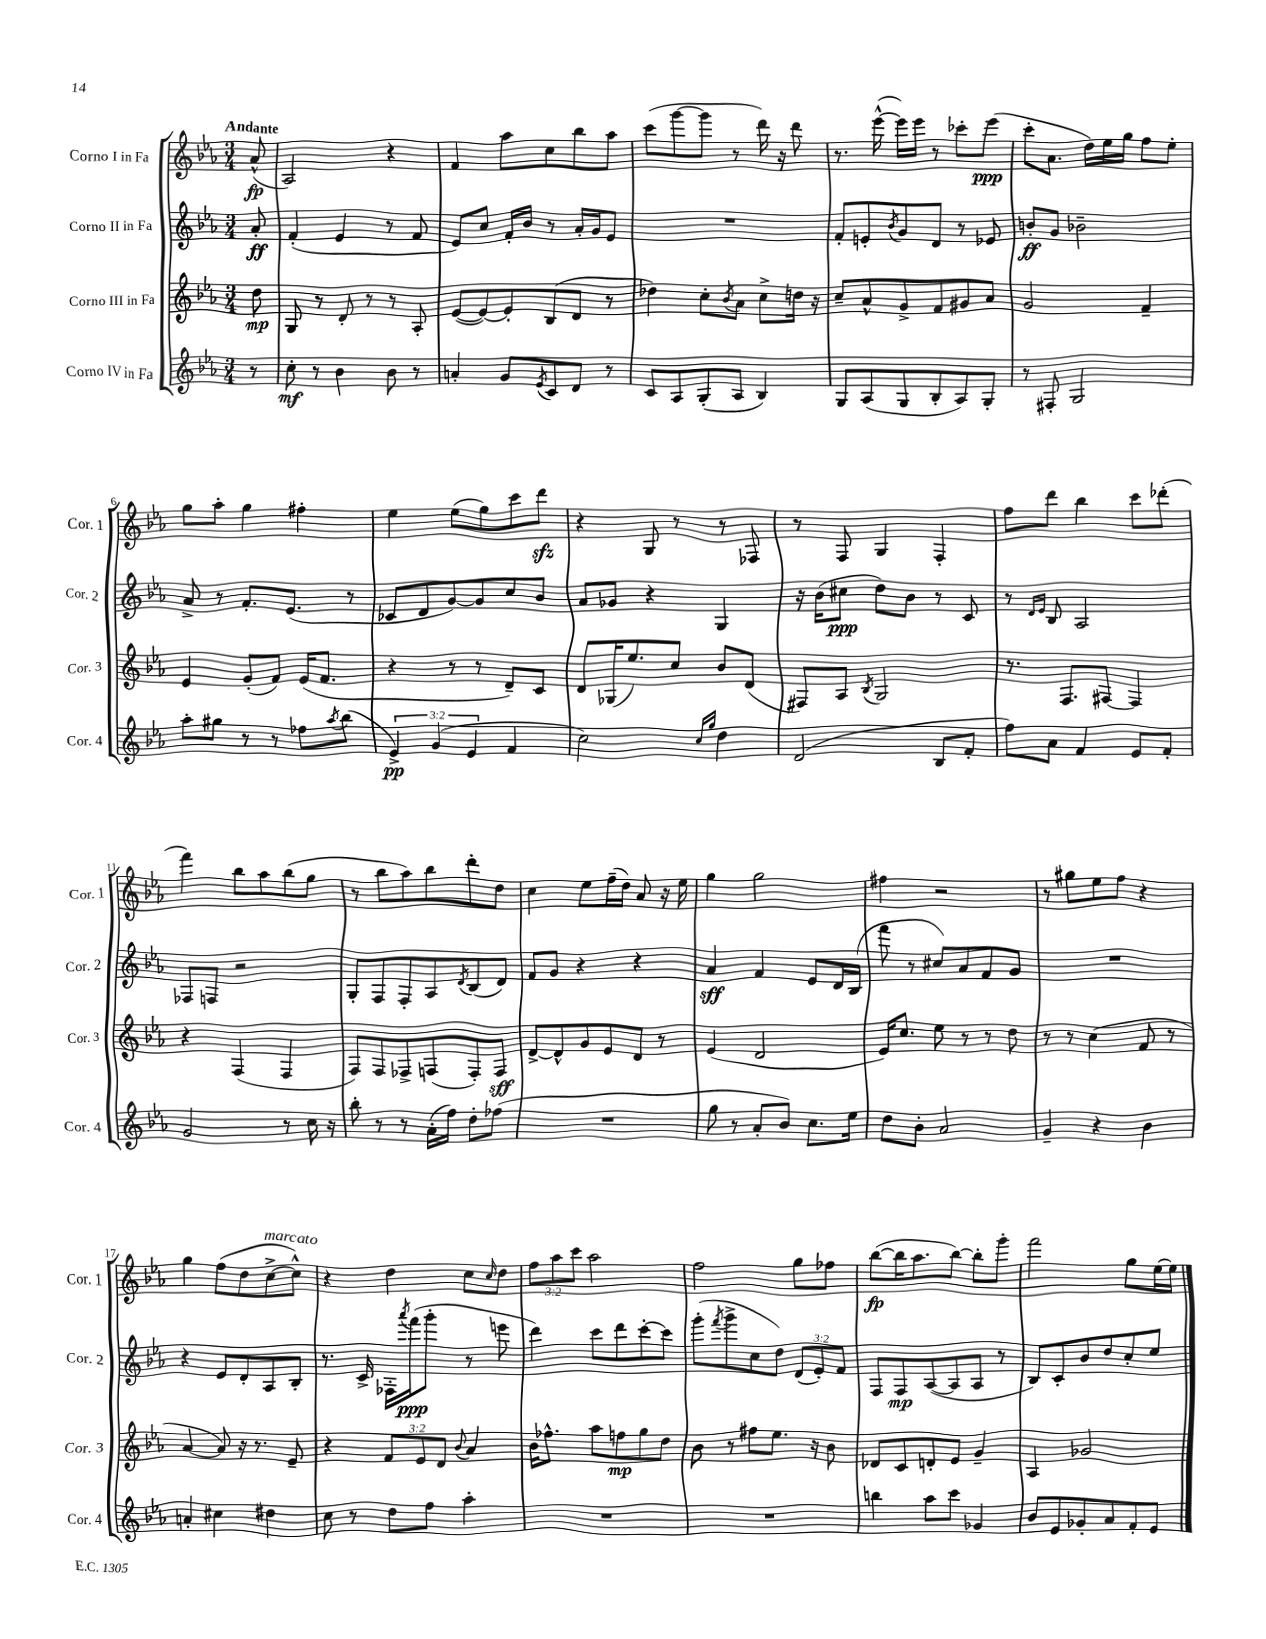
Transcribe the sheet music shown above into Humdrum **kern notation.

**kern	**kern	**kern	**kern
*staff4	*staff3	*staff2	*staff1
*clefG2	*clefG2	*clefG2	*clefG2
*k[b-e-a-]	*k[b-e-a-]	*k[b-e-a-]	*k[b-e-a-]
*M3/4	*M3/4	*M3/4	*M3/4
8r	8dd	8a-'	(8a-^^
=	=	=	=
8cc'	8G	(4f'	2A-)
8r	8r	.	.
4b-	8d'	4e-	.
.	8r	.	.
8b-	8r	8r	4r
8r	8A-'	8f	.
=	=	=	=
4a'	([8e-	8e-)	4f
.	8e-_)	8cc	.
8g	8e-']	16f'	8aa-
.	.	16b-	.
8qe-	.	.	.
8c	(8B-	8r	8cc
8d	8d	16a-'	8bb-
.	.	16g	.
8r	8r	8e-	8aa-
=	=	=	=
8c	4dd-)	2.r	(8ccc
8A-	.	.	[8ggg
(8G'	8cc'	.	8ggg]
.	8qb-	.	.
8A-	8a-	.	8r
4B-)	8cc^	.	16ddd)
.	.	.	16r
.	16dd	.	8ddd
.	16r	.	.
=	=	=	=
8G	8cc~	8f'	8.r
(8A-	8a-^^	8e'	.
.	.	.	([16eee-^^
.	.	8qb-	.
8G	8g^	8g	16eee-])
.	.	.	16eee-
8B-'	8f	8d	8r
8A-)	8g#	8r	8ccc-'
8G'	8a-	8e-	(8eee-
=	=	=	=
8r	2g	8b'	8ccc'
8F#'	.	8g	8.a-
2G	.	2b-~	.
.	.	.	16dd)
.	.	.	16ee-
.	.	.	16gg
.	4f~	.	8ff
.	.	.	8ee-'
=	=	=	=
8aa-'	4e-	8a-^	8gg
8gg#	.	8r	8aa-'
8r	(8g'	8.f'	4gg
8r	8f)	.	.
.	.	(8.e-	.
8ff-	(16e-	.	4ff#'
.	8.f	.	.
8qaa-	.	.	.
(8bb-	.	8r	.
=	=	=	=
6e-^)	4r	8c-	4ee-
.	.	8d	.
(6g	.	.	.
.	8r	[8g)	(8ee-
6e-	.	.	.
.	8r	8g]	8gg)
4f	8d~)	8cc	8ccc
.	8c	8b-	8ddd
=	=	=	=
2cc)	8d	8a-	4r
.	(16G-	8g-	.
.	8.ee-)	.	.
.	.	4r	8G
.	8cc	.	8r
16qqcc	.	.	.
16qqgg	.	.	.
4dd	8b-	4G	8r
.	(8d	.	8F-
=	=	=	=
(2d	8F#)	16r	8r
.	.	(16b-	.
.	8A-	8cc#	8F
.	8qB-	.	.
.	2G	8dd)	4G
.	.	8b-	.
8B-	.	8r	4F'
8f'	.	8c	.
=	=	=	=
8ff)	8.r	8r	8ff
.	.	16qqd	.
.	.	16qqe-	.
8a-	.	8B-	8ddd
.	8.F	.	.
4f	.	2A-	4bb-
.	[8F#	.	.
8e-	4F#]	.	8ccc
8f'	.	.	(8ddd-'
=	=	=	=
2g	4r	8F-	4fff)
.	.	8F	.
.	(4F	2r	8bb-
.	.	.	8aa-
8r	4F	.	(8bb-
16cc	.	.	8gg
16r	.	.	.
=	=	=	=
8bb-'	8F)	8G'	8r
8r	8F	8F	8bb-
8r	8F-^	8F'	8aa-)
(16a-'	(8F	8A-	8bb-
16ff)	.	.	.
.	.	8qd	.
8dd'	8F')	(8B-	8ddd'
(8ff-	8F	8d)	8dd
=	=	=	=
2.r	[8d^	8f	4cc
.	8d^^]	8g	.
.	8g	4r	8ee-
.	8e-	.	(16ff~
.	.	.	16dd)
.	8d	4r	8a-
.	8r	.	16r
.	.	.	16ee-
=	=	=	=
8gg	(4e-	4a-	4gg
8r	.	.	.
8a-'	2d	4f	2gg
8b-)	.	.	.
8.cc	.	8e-	.
.	.	16d	.
16ee-	.	(16B-	.
=	=	=	=
8dd	16e-)	8fff	4ff#
.	8.cc	.	.
8b-'	.	8r	.
2a-	8ee-	8cc#)	2r
.	8r	8a-	.
.	8r	8f	.
.	8dd	8g	.
=	=	=	=
4g~	8r	2.r	8r
.	8r	.	8gg#
4r	(4cc	.	8ee-
.	.	.	8ff
4b-	8f	.	4r
.	8r	.	.
=	=	=	=
4a'	[4a-	4r	4gg
4cc#	8a-])	8e-	(8ff
.	16r	8d'	8dd
.	8.r	.	.
4dd#	.	8A-	[8cc^
.	8e-~	8B-'	8cc^^])
=	=	=	=
8cc	4r	8.r	4r
8r	.	.	.
.	.	16c^	.
8dd	12f	16F-'	4dd
.	.	8qaaa-	.
.	.	(16fff	.
.	12e-	.	.
8ff	.	8ggg'	.
.	12d	.	.
.	8qqb-	.	.
4aa-'	4a-	8r	8cc
.	.	.	16qqcc
.	.	8eee	8dd
=	=	=	=
2.r	16b-	4ddd)	12ff
.	8.ff-^^	.	.
.	.	.	12aa-
.	.	.	12ccc
.	8aa-	8ccc	2aa-
.	8ff	8ddd	.
.	8gg	[8ccc'	.
.	8dd	8ccc]	.
=	=	=	=
2.r	8b-	(8ggg'	2ff
.	.	8qfff	.
.	8r	8ggg^	.
.	8ff#	8cc	.
.	8.ee-	8dd)	.
.	.	(12d	8gg
.	16r	.	.
.	.	12e-')	.
.	8b-	.	8ff-
.	.	12f	.
=	=	=	=
4bb	8d-	8F	([8bb-
.	8c	8F	16bb-]
.	.	.	8.aa-
8aa-	8d'	([8A-	.
8ccc	8e-	8A-]	[8bb-)
4g-	4g~	8A-	8bb-']
.	.	8r	8ggg'
=	=	=	=
8b-	4A-	8B-)	2fff
8e-	.	8c'	.
8g-'	2g-	8b-	.
8a-	.	8dd	.
8f'	.	8cc'	8gg
8e-	.	8ee-	[16ee-
.	.	.	16ee-]
==	==	==	==
*-	*-	*-	*-
